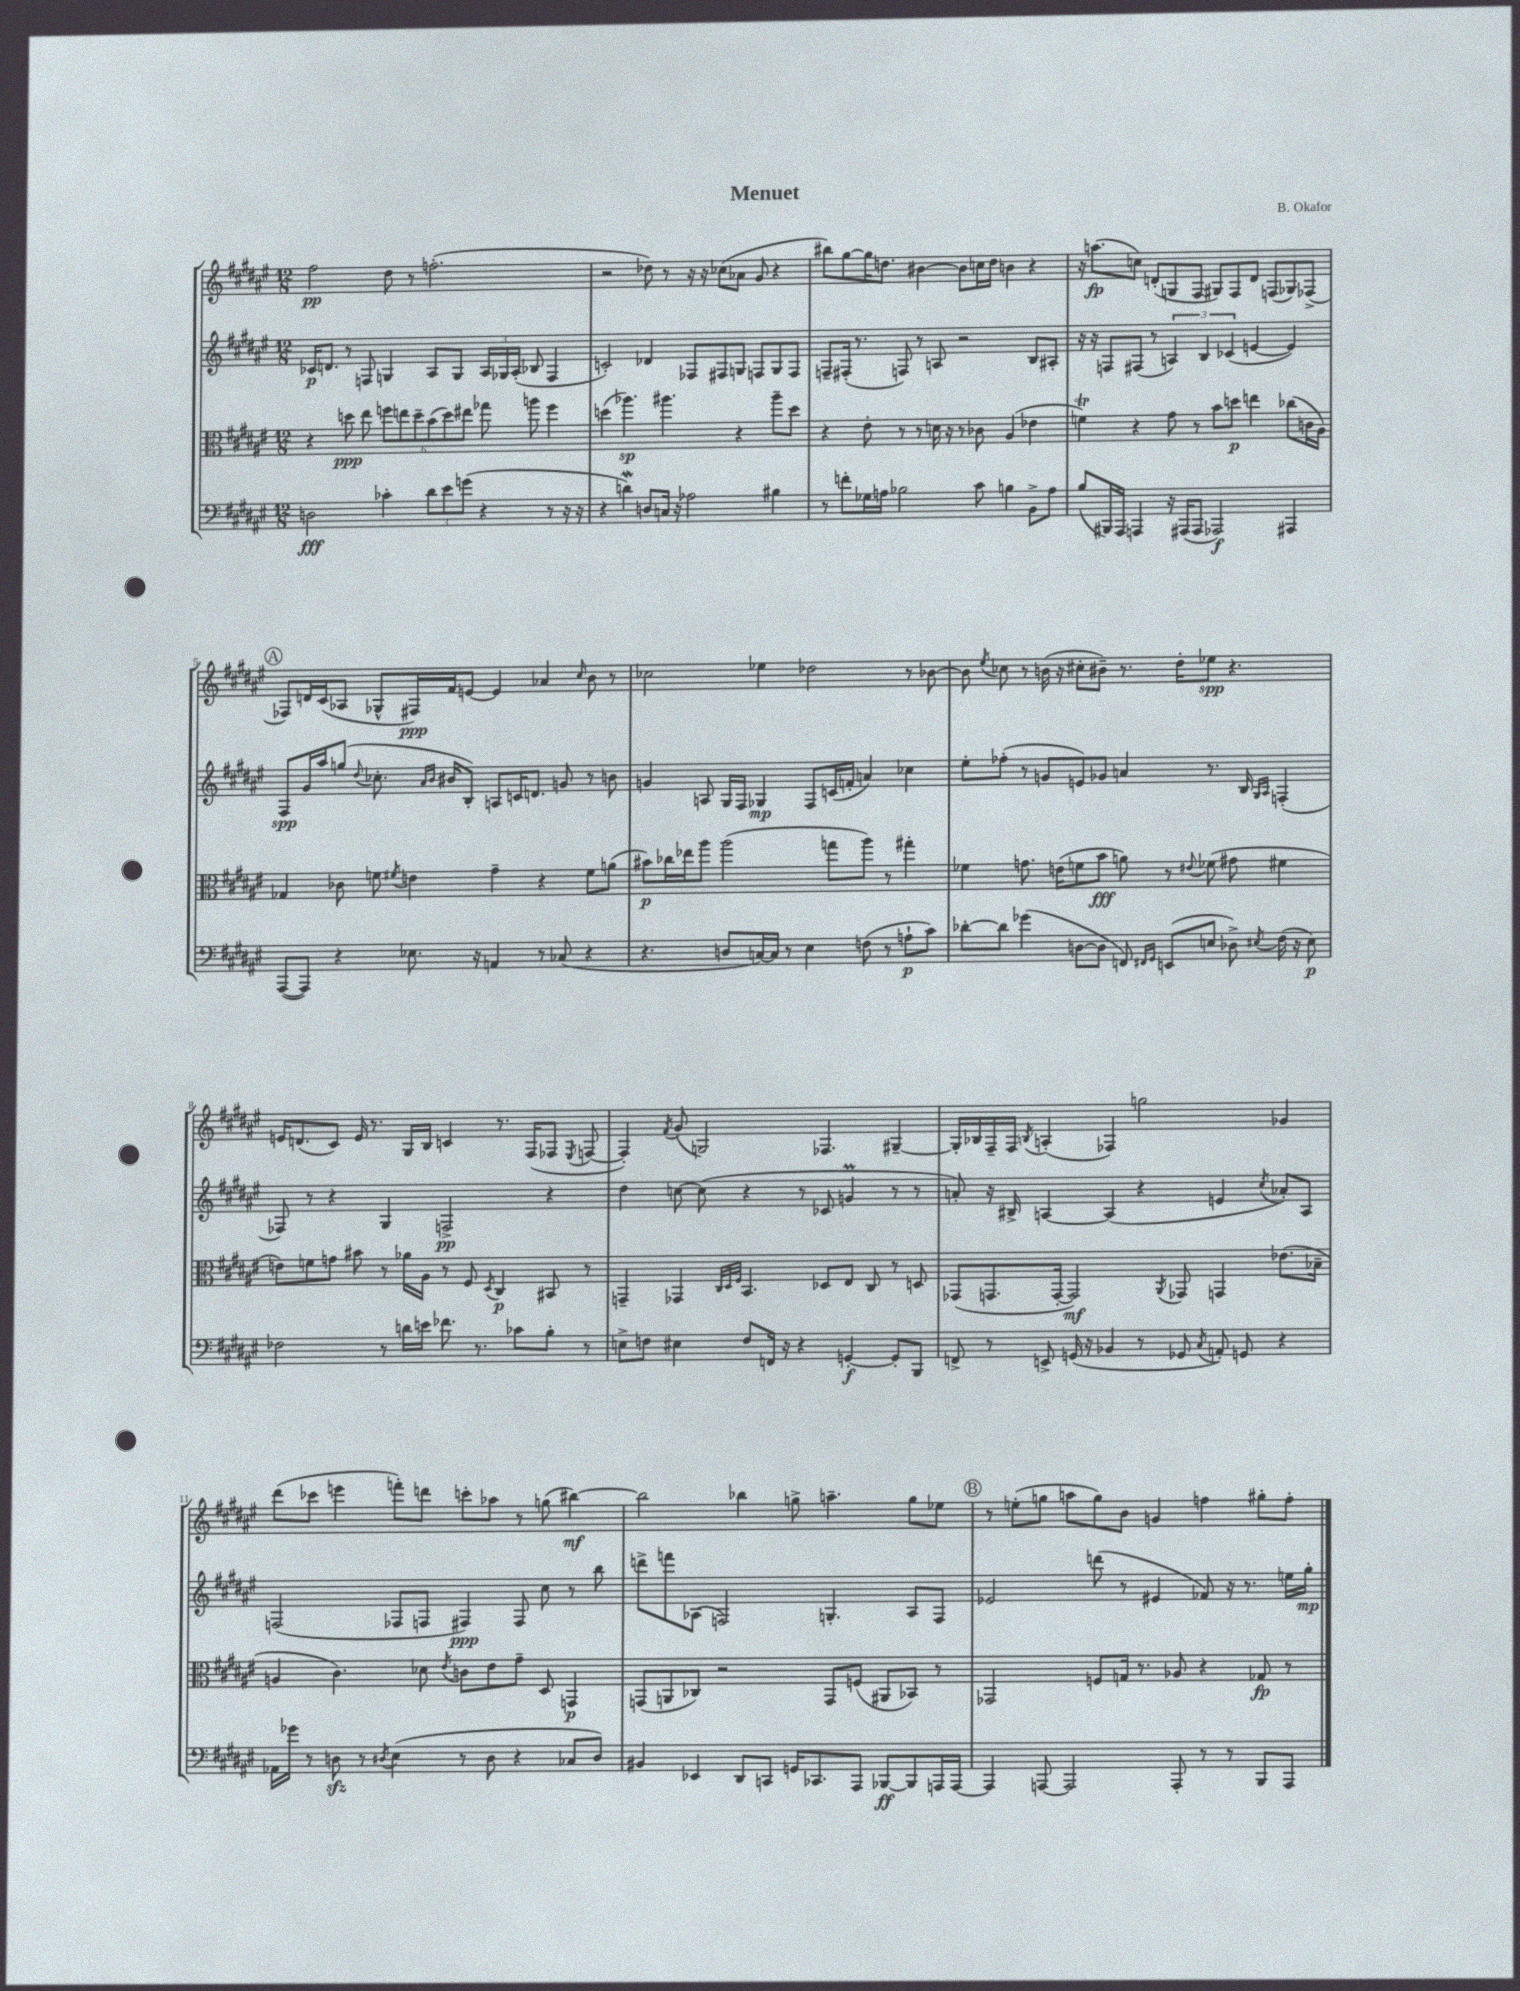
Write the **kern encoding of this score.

**kern	**kern	**kern	**kern
*staff4	*staff3	*staff2	*staff1
*clefF4	*clefC3	*clefG2	*clefG2
*k[f#c#g#d#a#e#]	*k[f#c#g#d#a#e#]	*k[f#c#g#d#a#e#]	*k[f#c#g#d#a#e#]
*M12/8	*M12/8	*M12/8	*M12/8
2D	4r	16c-	2ff#
.	.	8.d	.
.	8dd	8r	.
.	8ee#	8F	.
4c-'	12ff	4G	8dd#
.	12ee	.	.
.	.	.	8r
.	12dd~	.	.
12d#	(12b	8A#	(2.ff'
12e#	12dd)	.	.
.	.	8G	.
(12g	12ee#	.	.
4r	8gg-	24A#	.
.	.	24G-	.
.	.	(24A#'	.
.	8aa	8B-	.
8r	4ff	4F	.
16r	.	.	.
16r	.	.	.
=	=	=	=
4r	(4dd	2c')	2r
4d)	4.aa-)	.	.
8D	.	4d-	8dd-)
16C	4.aa#	.	8r
16r	.	.	.
2A-	.	8F-	16r
.	.	.	16r
.	.	8F#	(8cc-
.	4r	8G	8a-
.	.	8F	8g#
4B#	8aa#~	8G	4r
.	8dd	8F	.
=	=	=	=
8r	4r	8F~	8bb#)
8f'	.	(16F#'	[8gg#
.	.	8.r	.
16G-	8e#'	.	16gg#]
16A	.	.	8.dd
2B-	8r	8F)	.
.	8r	8r	[4b#
.	16d	8A	.
.	16r	.	.
.	8r	2r	8b#]
8c#	8c-	.	16cc
.	.	.	16dd
4B	(4A#	.	4b
8BB^	4e-	8B	4r
8A	.	8A#'	.
=	=	=	=
(8B	4f)	16r	16r
.	.	16r	(8.aa
16BBB#)	.	8F	.
16AAA#	.	.	.
4AAA	4r	(8F#	8cc)
.	.	8r	(8d'
16r	8g#	6A)	8G
(16AAA#	.	.	.
8AAA#	8r	.	8F#
.	.	6B	.
2AAA-)	8b	.	8G#)
.	.	(6c-	.
.	8dd	.	8F#
.	4ee	[4e	8d
.	.	.	(8F
4AAA#	(8cc-	4e])	8G-)
.	16c	.	(8F-^
.	16A#)	.	.
=	=	=	=
([8AAA#	4G-	8F#	8F-)
8AAA#])	.	16g#	16d
.	.	16aa#	(16c#
4r	8c-	(8gg	8A-
.	.	8qqdd#	.
.	8f	8.cc-'	8G-^^
.	8qf#	.	.
8.E-	4e	.	16F#)
.	.	16qqa#	.
.	.	16qqb	.
.	.	16b#	16f#
.	.	8B')	[8e
16r	.	.	.
4AA	4g#~	8A	4e]
.	.	16c	.
.	.	8.d	.
8r	4r	.	4a-
(8C-	.	8g	.
.	.	.	16qqcc#
4r	8f#	8r	8b
.	(8a	8b	8r
=	=	=	=
4.r	8b#)	4g	2cc-
.	16cc-	.	.
.	16ee-	.	.
.	8aa#	8A	.
8D	(2aa#	16G#	.
.	.	16F#	.
[16C)	.	4G-	4ee-
16C]	.	.	.
8r	.	.	.
4E#	.	8F#	2dd-
.	8gg	(16c	.
.	.	16f'	.
(8F	8aa#)	4a)	.
8r	8r	.	.
8A`	4gg#'	4cc-	8r
8c#)	.	.	[8b-
=	=	=	=
[8d-'	4f-	8ee#'	8b-]
.	.	.	8qee#
8d-]	.	(8ff-'	8cc-
(4g-	8.g	8r	8r
.	.	8g	(16b
.	(16e	.	16r
[8D	8f	8e)	8cc#'
8D]	8b	8g-	8b#~)
8FF)	8a)	4a	8.r
16qqFF#	.	.	.
16qqGG#	.	.	.
(8EE	8r	.	.
.	.	.	16dd#'
.	8qqe#	.	.
8E	(8f-	8.r	8ee-
8D-^)	8g#	.	4.r
.	.	16B	.
.	.	16qqG#	.
8qE#	.	16qqA#	.
(16F#	4f#	(4F'	.
16r	.	.	.
8E#)	.	.	.
=	=	=	=
2F-	8e)	8F-)	16e
.	.	.	(8.d
.	8f	8r	.
.	8g	4r	8c#)
.	8b#	.	16e
.	.	.	8.r
8r	8r	4G#	.
16d	16a-	.	16G#
16e	16A#	.	16B
8.f-	8r	2F^	4c
.	8F#	.	.
8.r	.	.	.
.	8qD#	.	.
.	4C#	.	8.r
8c-	.	.	.
.	.	.	(16F#
8B'	8BB#	4r	8F-
.	.	.	8qE#
8r	8r	.	[8F
=	=	=	=
8E^	4GG~	4dd#	4F'])
8F	.	.	.
.	.	.	8qf#
4E#	4GG-	[8cc	(8g#
.	.	(8cc]	2G)
.	32qqC#	.	.
.	32qqD#	.	.
.	32qqF#	.	.
8F	4.BB	4r	.
16FF	.	.	.
16r	.	.	.
4r	.	8r	.
.	8D-	8c-	4.F-
[4GG'	8E#	4g	.
.	8C#	.	.
8GG']	8r	8r	[4G#~
8BBB	8D	8r	.
=	=	=	=
8FF^	(8GG-	8a')	16G#']
.	.	.	16B-
8r	8.GG	16r	16F#~
.	.	16B#^	16F#
.	.	.	8qB
8EE^	.	[4A	(4A'
.	[16GG'	.	.
(16GG	2GG])	.	.
16r	.	.	.
4BB-	.	(4A]	4F-)
8r	.	4r	2gg
.	8qAA#	.	.
8GG-	8GG-	.	.
8qC#	.	.	.
8AA')	4GG	4e	.
8GG	.	.	.
.	.	8qcc#	.
4r	(8.e-	8a-')	4g-
.	.	8A	.
.	16B-~	.	.
=	=	=	=
16AA-	4A	(2F	(8ddd#
16g-	.	.	.
8r	.	.	8ccc-
8D	4.c#)	.	4eee
8r	.	.	.
8qD#	.	.	.
(4E#	.	8F-	8fff')
.	8d-	8F	8ddd
.	8qe#	.	.
8r	8c	4F#)	8ccc'
8D#	8e#	.	8aa-
4r	8g#~	8F#	8r
.	8D#	8cc#	(8gg
8C-	4GG	8r	[4bb#)
8D#)	.	8bb	.
=	=	=	=
4BB#	(8GG	8ddd^	2bb#]
.	8AA	8fff	.
4EE-	8C-)	(8A-	.
.	2r	2F)	.
8DD#	.	.	4bb-
8CC	.	.	.
16GG	.	.	8gg^
8.CC-	.	.	.
.	8GG	4.G'	4.aa~
8AAA#	(8F	.	.
[8BBB-	8AA#	.	.
8BBB-]	8BB-)	8A-	8gg
16AAA	8r	8F	8ee-
[16AAA	.	.	.
=	=	=	=
4AAA]	2GG-	2e-	8r
.	.	.	(8ee'
[8AAA	.	.	8gg
2AAA]	.	.	8aa
.	8F	(8ddd	8gg)
.	16G	8r	8b
.	8.r	.	.
.	.	4e#	4g
8AAA'	8A-	.	.
8r	4r	8f-)	4ff
8r	.	16r	.
.	.	8.r	.
8BBB	8G-	.	8gg#'
8AAA	8r	16ee	8ff'
.	.	16gg#'	.
==	==	==	==
*-	*-	*-	*-
